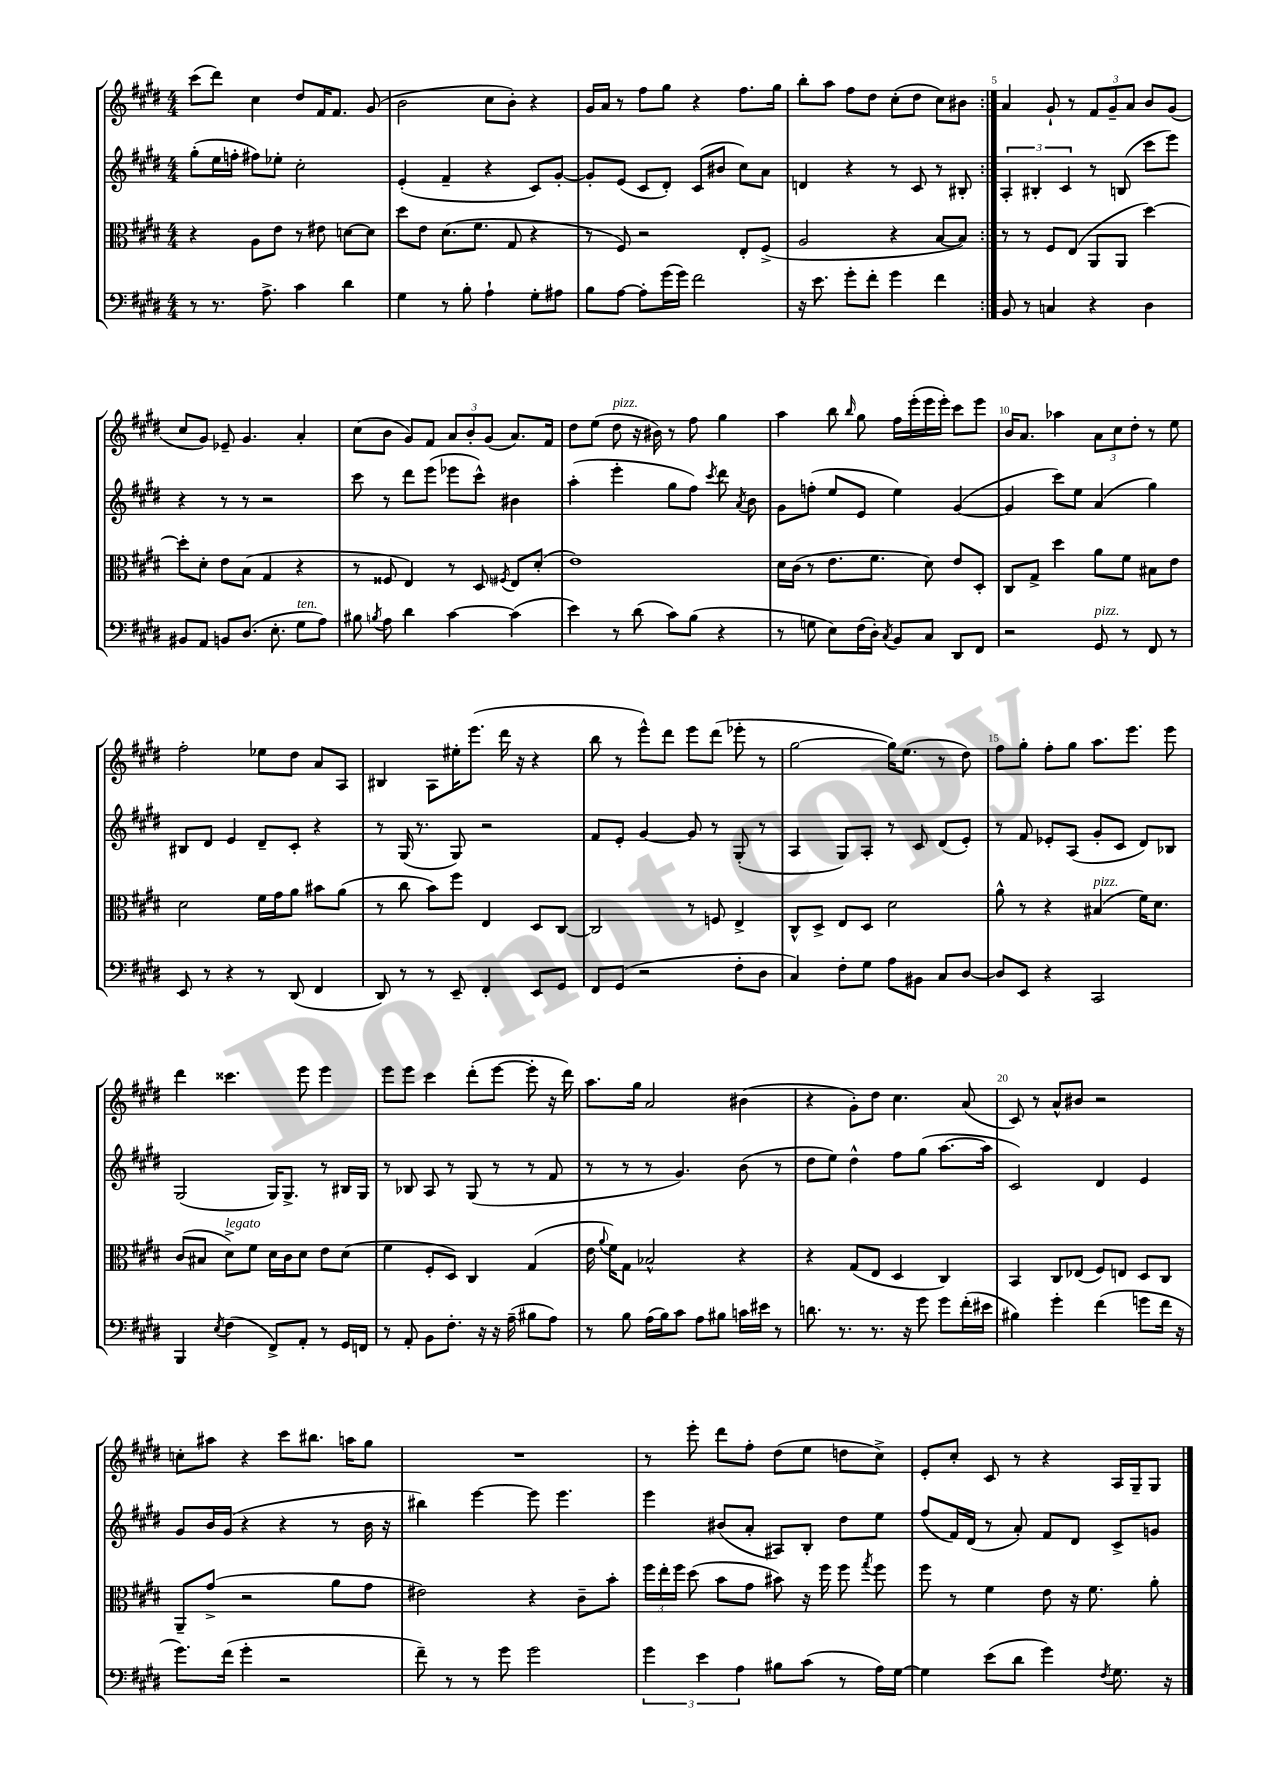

**kern	**kern	**kern	**kern
*part4	*part3	*part2	*part1
*staff4	*staff3	*staff2	*staff1
*clefF4	*clefC3	*clefG2	*clefG2
*k[f#c#g#d#]	*k[f#c#g#d#]	*k[f#c#g#d#]	*k[f#c#g#d#]
*M4/4	*M4/4	*M4/4	*M4/4
=1	=1	=1	=1
8r	4r	(8gg#'\L	(8ccc#\L
8.r	.	16ee\L	8ddd#\J)
.	.	16ffn'\JJ	.
.	8A\L	8ff#X\L)	4cc#\
8.A^\	.	.	.
.	8e\J	8ee-X'\J	.
4c#\	8r	2cc#'\	8dd#/L
.	8e#X\	.	16f#/K
.	.	.	8.f#/J
4d#\	[8dn\L	.	.
.	8d\J]	.	(8g#/
=2	=2	=2	=2
4G#\	8dd#\L	(4e'/	2b\
.	8e\J	.	.
8r	(8.d#\L	4f#~/	.
8B'\	.	.	.
.	8.f#\J	.	.
4A`\	.	4r	8cc#\L
.	8G#/	.	8b'\J)
8G#'\L	4r	8c#/L)	4r
8A#X\J	.	[8g#'/J	.
=3	=3	=3	=3
8B\L	8r	8g#'/L]	16g#/LL
.	.	.	16a/JJ
[8A\J	8F#/)	(8e/J	8r
8A'\L]	2r	8c#/L	8ff#\L
(16g#\L	.	8d#'/J)	8gg#\J
16g#\JJ)	.	.	.
2f#\	.	(8c#/L	4r
.	.	8b#X/J	.
.	8E'/L	8cc#\L)	8.ff#\L
.	(8F#^/J	8a\J	.
.	.	.	16gg#\Jk
=4	=4	=4	=4
16r	2A/	4dn/	8bb'\L
8.e\	.	.	.
.	.	.	8aa\J
8g#'\L	.	4r	8ff#\L
8f#'\J	.	.	8dd#\J
4g#\	4r	8r	(8cc#'\L
.	.	8c#/	8dd#\J
4f#\	[8B/L	8r	8cc#\L)
.	8B/J])	8B#X'/	8b#X\J
=5:|!	=5:|!	=5:|!	=5:|!
8BB/	8r	6A'/	4a/
8r	8r	.	.
.	.	6B#X'/	.
4Cn/	8F#/L	.	8g#`/
.	.	6c#/	.
.	(8E/J	.	8r
4r	8AA/L	8r	12f#/L
.	.	.	12g#~/
.	8AA/J	(8Bn/	.
.	.	.	12a/J
4D#\	[4dd#\)	8ccc#\L	8b/L
.	.	8eee\J)	(8g#/J
!!LO:LB:g=z
=6	=6	=6	=6
8BB#X/L	8dd#'\L]	4r	8cc#/L
8AA/J	8d#'\J	.	8g#/J)
8BBn/L	8e\L	8r	8e-X~/
(8.D#/J	(8B\J	8r	4.g#/
.	4G#/	2r	.
8.E'\	.	.	.
!LO:TX:a:i:t=ten.	!	!	!
8G#\L	4r	.	4a'/
8A\J)	.	.	.
=7	=7	=7	=7
8B#X\	8r	8ccc#\	(8cc#\L
8qBn/	.	.	.
8A\	8F##X/	8r	8b\J
4d#\	4E/)	8ddd#\L	8g#/L)
.	.	(8eee\J	8f#/J
[4c#\	8r	8eee-X\L	12a/L
.	.	.	12b'/
.	8D#/	8ccc#^^\J)	.
.	.	.	(12g#/J
.	8qF#X/	.	.
(4c#\]	8E/L	4b#X\	8.a/L)
.	(8d#'/J	.	.
.	.	.	16f#/Jk
=8	=8	=8	=8
4e\)	1e)	(4aa'\	8dd#\L
.	.	.	(8ee\J
!	!	!	!LO:TX:a:i:t=pizz.
8r	.	4eee'\	8dd#\
(8d#\	.	.	16r
.	.	.	16b#X\)
8c#\L)	.	8gg#\L	8r
(8B\J	.	8ff#\J)	8ff#\
.	.	8qccc#/	.
4r	.	8ddd#\	4gg#\
.	.	8qa/	.
.	.	8b\	.
=9	=9	=9	=9
8r	16d#\LL	8g#\L	4aa\
.	(16c#\JJ	.	.
8Gn\	8r	(8ffn'\J	.
8E\L)	8.e\L	8ee/L	8bb\
.	.	.	16qqbb/
(16F#\L	.	8e/J	8gg#\
16D#'\JJ)	8.f#\J	.	.
8qC#/	.	.	.
8BB/L	.	4ee\)	16ff#\LL
.	.	.	(16eee'\
8C#/J	8d#\)	.	16eee\
.	.	.	16eee'\JJ)
8DD#/L	8e/L	([4g#/	8ccc#\L
8FF#/J	8D#'/J	.	8eee\J
=10	=10	=10	=10
2r	8C#/L	4g#/]	16b/KL
.	.	.	8.a/J
.	8G#^/J	.	.
.	4dd#\	8ccc#\L)	4aa-X\
.	.	8ee\J	.
!LO:TX:a:i:t=pizz.	!	!	!
8GG#/	8a\L	(4a/	12a\L
.	.	.	12cc#\
8r	8f#\J	.	.
.	.	.	12dd#'\J
8FF#/	8B#X\L	4gg#\)	8r
8r	8e\J	.	8ee\
!!LO:LB:g=z
=11	=11	=11	=11
8EE/	2d#\	8B#X/L	2ff#'\
8r	.	8d#/J	.
4r	.	4e/	.
8r	16f#\LL	8d#~/L	8ee-X\L
.	16g#\J	.	.
(8DD#/	8a\J	8c#'/J	8dd#\J
4FF#/	8b#X\L	4r	8a/L
.	(8a\J	.	8A/J
=12	=12	=12	=12
8DD#/)	8r	8r	4B#X/
8r	8cc#\	(16G#/	.
.	.	8.r	.
8r	8b\L)	.	8A\L
8EE~/	8ff#\J	8G#/)	16ee#X'\K
.	.	.	(8.eee\J
4FF#'/	4E/	2r	.
.	.	.	16ddd#\
.	.	.	16r
8EE/L	8D#/L	.	4r
8GG#/J	[8C#/J	.	.
=13	=13	=13	=13
8FF#/L	2C#/]	8f#/L	8bb\
(8GG#/J	.	8e'/J	8r
2r	.	[4g#/	8eee^^\L)
.	.	.	8ddd#\J
.	8r	8g#/]	8eee\L
.	8Fn/	8r	(8ddd#\J
8F#'\L	4E^/	(8G#'/	8eee-X'\
8D#\J	.	8r	8r
=14	=14	=14	=14
4C#/)	8C#^^/L	4A/	[2gg#\
.	8D#^/J	.	.
8F#'\L	8E/L	8G#/L)	.
8G#\J	8D#/J	8A'/J	.
8A\L	2d#\	8r	16gg#\KL])
.	.	.	(8.ee\J
8BB#X\J	.	8c#/	.
8C#/L	.	(8d#/L	8r
[8D#/J	.	8e'/J)	8dd#\)
=15	=15	=15	=15
8D#/L]	8a^^\	8r	8ff#\L
8EE/J	8r	8f#/	8gg#'\J
4r	4r	8e-X'/L	8ff#'\L
.	.	(8A/J	8gg#\J
!	!LO:TX:a:i:t=pizz.	!	!
2CC#/	(4B#X/	8g#'/L	8.aa\L
.	.	8c#/J	.
.	.	.	8.eee\J
.	16f#\KL)	8d#/L)	.
.	8.d#\J	.	.
.	.	8B-X/J	8eee\
!!LO:LB:g=z
=16	=16	=16	=16
4BBB/	(8c#/L	(2G#/	4ddd#\
.	8B#X/J	.	.
8qE/	.	.	.
!	!LO:TX:a:i:t=legato	!	!
(4F#\	8d#^\L)	.	4.ccc##X\
.	8f#\J	.	.
8FF#^/L)	16d#\LL	16G#/KL)	.
.	16c#\J	8.G#^/J	.
8AA'/J	8d#\J	.	8eee\
8r	8e\L	8r	4eee\
16GG#/LL	(8d#\J	16B#X/LL	.
16FFn/JJ	.	16G#/JJ	.
=17	=17	=17	=17
8r	4f#\	8r	8eee\L
8AA'/	.	8B-X/	8eee\J
8BB\L	8F#'/L	8A/	4ccc#\
8.F#'\J	8D#/J)	8r	.
.	4C#/	(8G#/	(8ddd#'\L
16r	.	.	.
16r	.	8r	[8eee\J
(16A~\	.	.	.
8B#X\L	(4G#/	8r	8eee'\]
8A\J)	.	8f#/	16r
.	.	.	16ddd#\)
=18	=18	=18	=18
8r	16e\	8r	8.aa\L
.	8qqa/	.	.
.	16f#\KL)	.	.
8B\	8G#\J	8r	.
.	.	.	16gg#\Jk
(16A\LL	2B-X^^/	8r	2a/
16B\J)	.	.	.
8c#\J	.	4.g#/)	.
8A\L	.	.	.
8B#X\J	.	.	.
16cn\LL	4r	(8b\	(4b#X\
16e#X\JJ	.	.	.
8r	.	8r	.
=19	=19	=19	=19
8.dn\	4r	8dd#\L	4r
.	.	8ee\J)	.
8.r	.	.	.
.	(8G#/L	4dd#^^\	8g#'\L)
8.r	8E/J	.	8dd#\J
.	4D#/	8ff#\L	4.cc#\
16r	.	.	.
8g#\	.	(8gg#\J	.
8g#\L	4C#/)	[8.aa\L	.
(16f#'\L	.	.	(8a/
16e#X\JJ	.	16aa\Jk]	.
=20	=20	=20	=20
4B#X\)	4BB/	2c#/)	8c#/)
.	.	.	8r
4g#'\	8C#/L	.	8a^^/L
.	(8E-X/J	.	8b#X/J
(4f#\	8F#/L)	4d#/	2r
.	8En/J	.	.
8gn\L	8D#/L	4e/	.
16f#\Jk	8C#/J	.	.
16r	.	.	.
!!LO:LB:g=z
=21	=21	=21	=21
8.g#\L)	8AA~/L	8g#/L	8ccn'\L
.	(8g#^/J	16b/L	8aa#X\J
(16f#\Jk	.	(16g#/JJ	.
4g#'\	2r	4r	4r
2r	.	4r	8ccc#\L
.	.	.	8.bb#X\J
.	8a\L	8r	.
.	.	.	16aan\KL
.	8g#\J	16b\	8gg#\J
.	.	16r	.
=22	=22	=22	=22
8f#~\)	2e#X\)	4bb#X\)	1r
8r	.	.	.
8r	.	[4eee\	.
8g#\	.	.	.
2g#\	4r	8eee\]	.
.	.	4.eee\	.
.	8c#~\L	.	.
.	8b'\J	.	.
=23	=23	=23	=23
6g#\	24ff#\LL	4eee\	8r
.	24ee'\	.	.
.	24ff#\JJ	.	.
.	(8dd#\	.	8eee'\
6e\	.	.	.
.	8b\L	(8b#X/L	8ddd#\L
6A\	.	.	.
.	8g#\J	8a'/J	8ff#'\J
8B#X\L	8b#X\)	8A#X/L)	(8dd#\L
(8c#\J	16r	8B'/J	8ee\J
.	16ff#\	.	.
8r	8ff#\	8dd#\L	8ddn\L
.	8qgg#/	.	.
16A\LL)	8ff#\	8ee\J	8cc#^\J)
[16G#\JJ	.	.	.
=24	=24	=24	=24
4G#\]	8ff#\	(8ff#/L	8e'/L
.	8r	16f#/L)	8cc#'/J
.	.	(16d#/JJ	.
(8e\L	4f#\	8r	8c#/
8d#\J	.	8a'/)	8r
4g#\)	8e\	8f#/L	4r
.	16r	8d#/J	.
.	8.f#\	.	.
8qF#/	.	.	.
8.G#\	.	8c#^/L	16A/LL
.	.	.	16G#~/J
.	8a'\	8gn/J	8G#/J
16r	.	.	.
==	==	==	==
*-	*-	*-	*-
